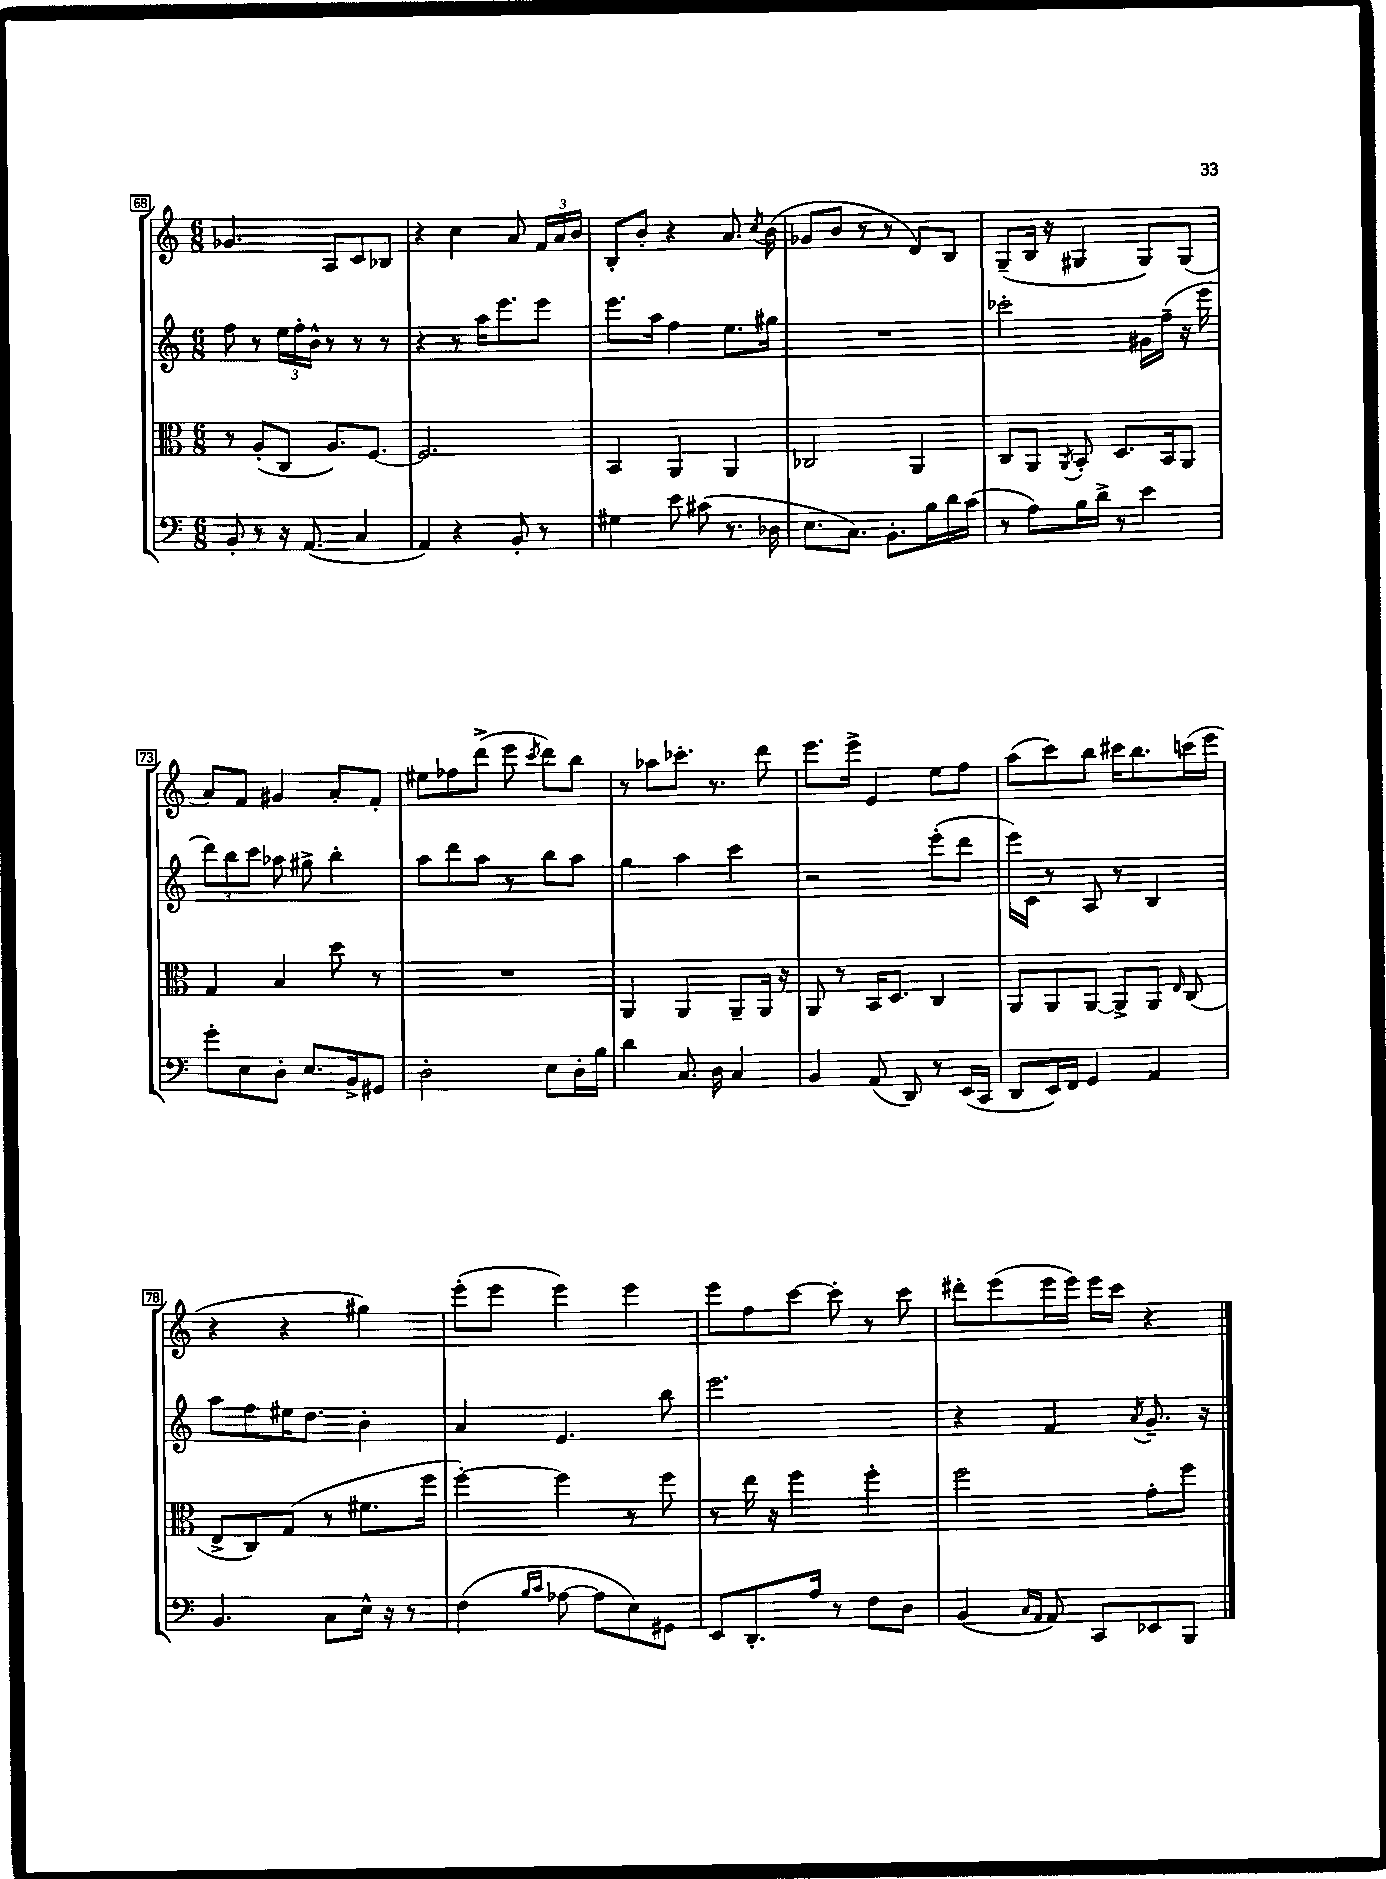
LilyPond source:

<<
\new StaffGroup <<
\new Staff = "s0" {
    \clef treble \key c \major \numericTimeSignature \time 6/8
    \autoBeamOff ges'4. a8[ c'8 bes8] |
    r4 c''4 a'8 \tuplet 3/2 { f'16[ a'16 b'16] } |
    b8[-. b'8]-. r4 a'8. \acciaccatura { c''8 } b'16( |
    ges'8[ b'8] r8 r8 d'8[) b8] |
    g8[--( b16] r16 gis4 gis8[) gis8]( |
    a'8[) f'8] gis'4 a'8[-. f'8]-. |
    eis''8[ fes''8 d'''8]->( e'''8 \acciaccatura { c'''8 } d'''8[) b''8] |
    r8 aes''8[ ces'''8.]-. r8. d'''8 |
    e'''8.[ e'''16]-> e'4 e''8[ f''8] |
    a''8[( c'''8) b''8] cis'''16[ b''8. c'''16( e'''16] |
    r4 r4 gis''4) |
    e'''8[-.( e'''8] e'''4) e'''4 |
    e'''8[ f''8 c'''8]~ c'''8-. r8 c'''8 |
    dis'''8[-. e'''8( e'''16 e'''16]) e'''16[ c'''16] r4 \bar "|." |
}
\new Staff = "s1" {
    \clef treble \key c \major \numericTimeSignature \time 6/8
    \autoBeamOff f''8 r8 \tuplet 3/2 { e''16[ f''16-. b'16]-^ } r8 r8 r8 |
    r4 r8 a''16[ e'''8. e'''8] |
    e'''8.[ a''16] f''4 e''8.[ gis''16] |
    R2. |
    ces'''2-. gis'16[ f''16]--( r16 e'''16 |
    \tuplet 3/2 { d'''8[) b''8 c'''8] } aes''8 gis''8-> b''4-. |
    a''8[ d'''8 a''8] r8 b''8[ a''8] |
    g''4 a''4 c'''4 |
    r2 e'''8[-.( d'''8] |
    e'''16[) c'16] r8 a8 r8 b4 |
    a''8[ f''8 eis''16 d''8.] b'4-. |
    a'4 e'4. b''8 |
    e'''2. |
    r4 f'4 \acciaccatura { a'8 } g'8.-- r16 \bar "|." |
}
\new Staff = "s2" {
    \clef alto \key c \major \numericTimeSignature \time 6/8
    \autoBeamOff r8 a8[-.( c8] a8.[) f8.]~ |
    f2. |
    b,4 a,4 a,4 |
    ces2 a,4 |
    c8[ a,8] \acciaccatura { a,8 } b,8-. d8.[ b,16 a,8] |
    g4 b4 d''8 r8 |
    R2. |
    a,4 a,4 a,8[-- a,16] r16 |
    a,8 r8 b,16[ d8.] c4 |
    a,8[ a,8 a,8]~ a,8[-> a,8] \grace { e16 } c8( |
    e8[-> c8) g8]( r8 fis'8.[ f''16] |
    f''4~-.) f''4 r8 f''8 |
    r8 e''16 r16 f''4 f''4-. |
    f''2 g'8[-. f''8] \bar "|." |
}
\new Staff = "s3" {
    \clef bass \key c \major \numericTimeSignature \time 6/8
    \autoBeamOff b,8-. r8 r16 a,8.( c4 |
    a,4) r4 b,8-. r8 |
    gis4 e'8 cis'8( r8. des16 |
    e8.[ c8.]) b,8.[-. b16 d'16 c'16]( |
    r8 a8[) b16 d'16]-> r8 e'4 |
    g'8[-. e8 d8]-. e8.[ b,16-> gis,8] |
    d2-. e8[ d16-. b16] |
    d'4 c8. d16 c4 |
    b,4 a,8( d,8) r8 e,16[( c,16] |
    d,8[ e,16) f,16] g,4 a,4 |
    b,4. c8[ e16]-^ r16 r8 |
    f4( \grace { b16[ c'16] } aes8~ aes8[ e8) gis,8] |
    e,8[ d,8.-. a16] r8 f8[ d8] |
    b,4( \grace { c16[ a,16] } a,8) c,8[ ees,8 b,,8] \bar "|." |
}
>>
>>
\layout { \context { \Score currentBarNumber = #68 \override BarNumber.stencil = #(make-stencil-boxer 0.1 0.3 ly:text-interface::print) } }
